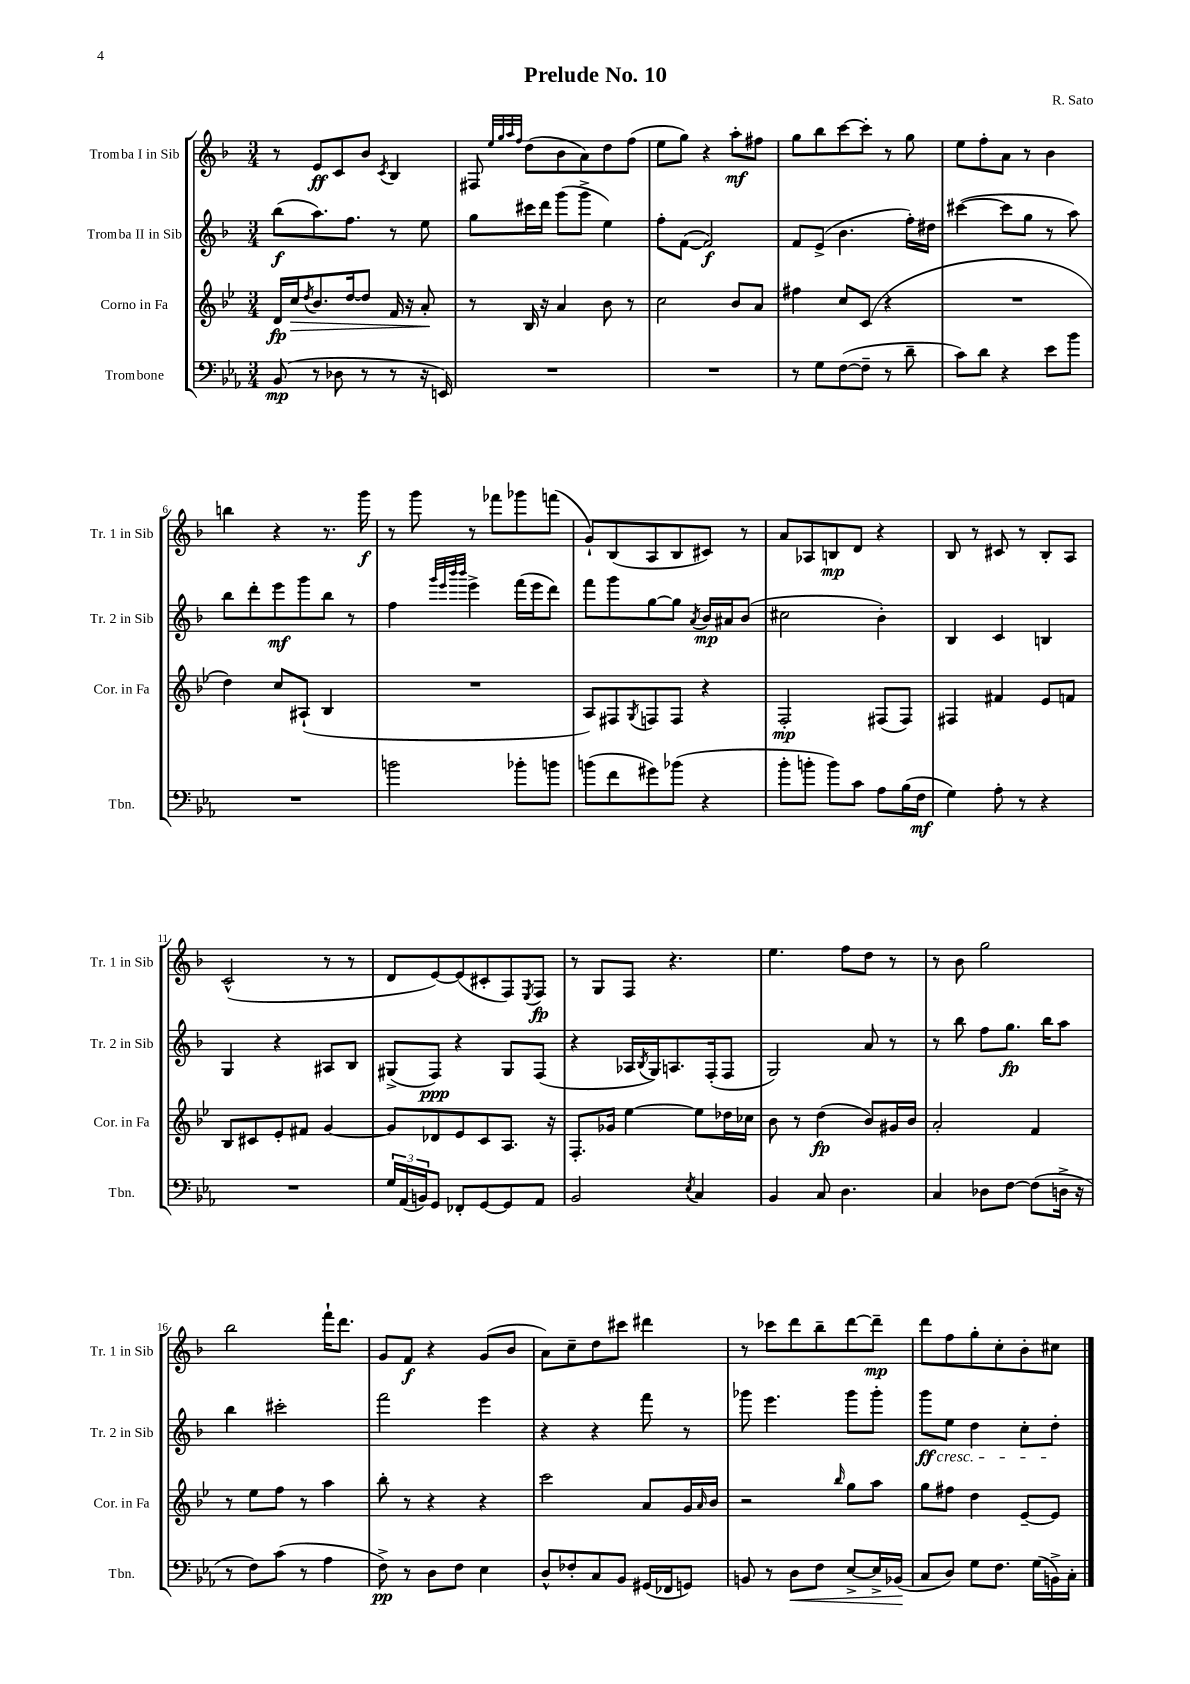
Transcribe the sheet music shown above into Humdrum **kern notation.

**kern	**kern	**kern	**kern
*staff4	*staff3	*staff2	*staff1
*clefF4	*clefG2	*clefG2	*clefG2
*k[b-e-a-]	*k[b-e-]	*k[b-]	*k[b-]
*M3/4	*M3/4	*M3/4	*M3/4
(8BB-/	16d/LL	(8bb-\L	8r
.	16cc/J	.	.
.	8qdd/	.	.
8r	8.b-/	8.aa\)	8e/L
8D-\	.	.	8c/
.	[16dd/k	8.ff\J	.
8r	8dd/]J	.	8b-/J
.	.	.	8qc/
8r	16f/	8r	4B-/
.	16r	.	.
16r	8a'/	8ee\	.
16EE/)	.	.	.
=	=	=	=
2.r	8r	8gg\L	8F#/
.	.	.	32qqee/LLL
.	.	.	32qqgg/
.	.	.	32qqaa/
.	.	.	32qqff/JJJ
.	16B-/	16ccc#\L	(8dd\L
.	16r	16ddd\JJ	.
.	4a/	(8ggg\L	8b-\
.	.	8ggg^\J	8a\)
.	8b-\	4ee\)	8dd\
.	8r	.	(8ff\J
=	=	=	=
2.r	2cc\	8ff'\L	8ee\L
.	.	([8f\J	8gg\J)
.	.	2f/])	4r
.	8b-/L	.	8aa'\L
.	8a/J	.	8ff#\J
=	=	=	=
8r	4ff#\	8f/L	8gg\L
8G\L	.	(8e^/J	8bb-\
([8F\	8cc/L	4.b-\	[8ccc\
8F~\]J	(8c/J	.	8ccc'\]J
8r	4r	.	8r
8d~\	.	16ff'\LL)	8gg\
.	.	16dd#\JJ	.
=	=	=	=
8c\L)	2.r	([4ccc#\	8ee\L
8d\J	.	.	8ff'\
4r	.	8ccc#\]L	8a\J
.	.	8gg\J	8r
8e-\L	.	8r	4b-\
8b-\J	.	8aa\)	.
=	=	=	=
2.r	4dd\)	8bb-\L	4bb\
.	.	8ddd'\	.
.	8cc/L	8eee\	4r
.	(8A#`/J	8ggg\	.
.	4B-/	8bb-\J	8.r
.	.	8r	.
.	.	.	16ggg\
=	=	=	=
2b\	2.r	4ff\	8r
.	.	.	8ggg\
.	.	32qqggg/LLL	.
.	.	32qqeee/	.
.	.	32qqbbb-/	.
.	.	32qqbbb-/JJJ	.
.	.	4eee^\	8r
.	.	.	8fff-\L
8b-'\L	.	(16fff\LL	8ggg-\
.	.	16eee\J	.
8b\J	.	8ddd\J)	(8fff\J
=	=	=	=
(8b\L	8A/L)	8fff\L	8g`/L)
8f\	8F#/	8ggg\	(8B-/
.	8qG/	.	.
8g#\)	8F/	[8gg\	8A/
(8b-\J	8F/J	8gg\]J	8B-/
.	.	8qa/	.
4r	4r	16b-/LL	8c#/J)
.	.	16a#/J	.
.	.	(8b-/J	8r
=	=	=	=
8b-'\L	2F'/	2cc#\	8a/L
8b'\J	.	.	8A-/
8b\L)	.	.	8B/
8c\J	.	.	8d/J
8A-\L	(8F#/L	4b-'\)	4r
(16B-\L	8F#/J)	.	.
16F\JJ	.	.	.
=	=	=	=
4G\)	4F#/	4B-/	8B-/
.	.	.	8r
8A-'\	4f#/	4c/	8c#/
8r	.	.	8r
4r	8e-/L	4B/	8B-'/L
.	8f/J	.	8A/J
=	=	=	=
2.r	8B-/L	4G/	(2c^^/
.	8c#/	.	.
.	8e-'/	4r	.
.	8f#/J	.	.
.	[4g/	8A#/L	8r
.	.	8B-/J	8r
=	=	=	=
24G/LL	8g/]L	(8G#^/L	8d/L
(24AA-/	.	.	.
24BB/J)	.	.	.
8GG/J	8d-/	8F/J)	[8e/)
8FF-'/L	8e-/	4r	(8e/]
[8GG/	8c/	.	8c#'/
8GG/]	8.A/J	8G#/L	8F/)
.	.	.	8qE/
8AA-/J	.	(8F/J	8F/J
.	16r	.	.
=	=	=	=
2BB-/	8.F'/L	4r	8r
.	.	.	8G/L
.	16g-/Jk	.	.
.	[4ee-\	16A-/LL	8F/J
.	.	8qB-/	.
.	.	16G/J)	.
.	.	8.A/	4.r
8qE-/	.	.	.
4C/	8ee-\]L	.	.
.	.	(16F'/k	.
.	16dd-\L	8F/J	.
.	16cc-\JJ	.	.
=	=	=	=
4BB-/	8b-\	2G/)	4.ee\
.	8r	.	.
8C/	(4dd\	.	.
4.D\	.	.	8ff\L
.	8b-/L)	8a/	8dd\J
.	16g#/L	8r	8r
.	16b-/JJ	.	.
=	=	=	=
4C/	2a'/	8r	8r
.	.	8bb-\	8b-\
8D-\L	.	8ff\L	2gg\
[8F\J	.	8.gg\J	.
(8F\]L	4f/	.	.
.	.	16bb-\LK	.
16D^\Jk	.	8aa\J	.
16r	.	.	.
=	=	=	=
8r	8r	4bb-\	2bb-\
8F\L)	8ee-\L	.	.
(8c\J	8ff\J	2ccc#'\	.
8r	8r	.	.
4A-\	4aa\	.	16fff`\LK
.	.	.	8.ddd\J
=	=	=	=
8F^\)	8bb-'\	2fff\	8g/L
8r	8r	.	8f/J
8D\L	4r	.	4r
8F\J	.	.	.
4E-\	4r	4eee\	(8g/L
.	.	.	8b-/J
=	=	=	=
8D^^/L	2ccc\	4r	8a\L)
8F-'/	.	.	8cc~\
8C/	.	4r	8dd\
8BB-/J	.	.	8ccc#\J
(16GG#/LL	8a/L	8fff\	4ddd#\
16FF-/J	.	.	.
8GG/J)	16g/L	8r	.
.	16qqa/	.	.
.	16b-/JJ	.	.
=	=	=	=
8BB/	2r	8ggg-\	8r
8r	.	4.eee\	8ccc-\L
8D\L	.	.	8ddd\
8F\J	.	.	8bb-~\
.	16qqbb-/	.	.
[8E-^/L	8gg\L	8ggg-\L	[8ddd\
16E-^/]L	8aa\J	8ggg-'\J	8ddd~\]J
(16BB-/JJ	.	.	.
=	=	=	=
8C/L	8gg\L	8ggg\L	8ddd\L
8D/J)	8ff#\J	8ee\J	8ff\
8G\L	4dd\	4dd\	8gg'\
8.F\J	.	.	8cc'\
.	[8e-~/L	8cc'\L	8b-'\
(16G\LL	.	.	.
16BB^\)	8e-/]J	8dd'\J	8cc#\J
16C'\JJ	.	.	.
==	==	==	==
*-	*-	*-	*-
